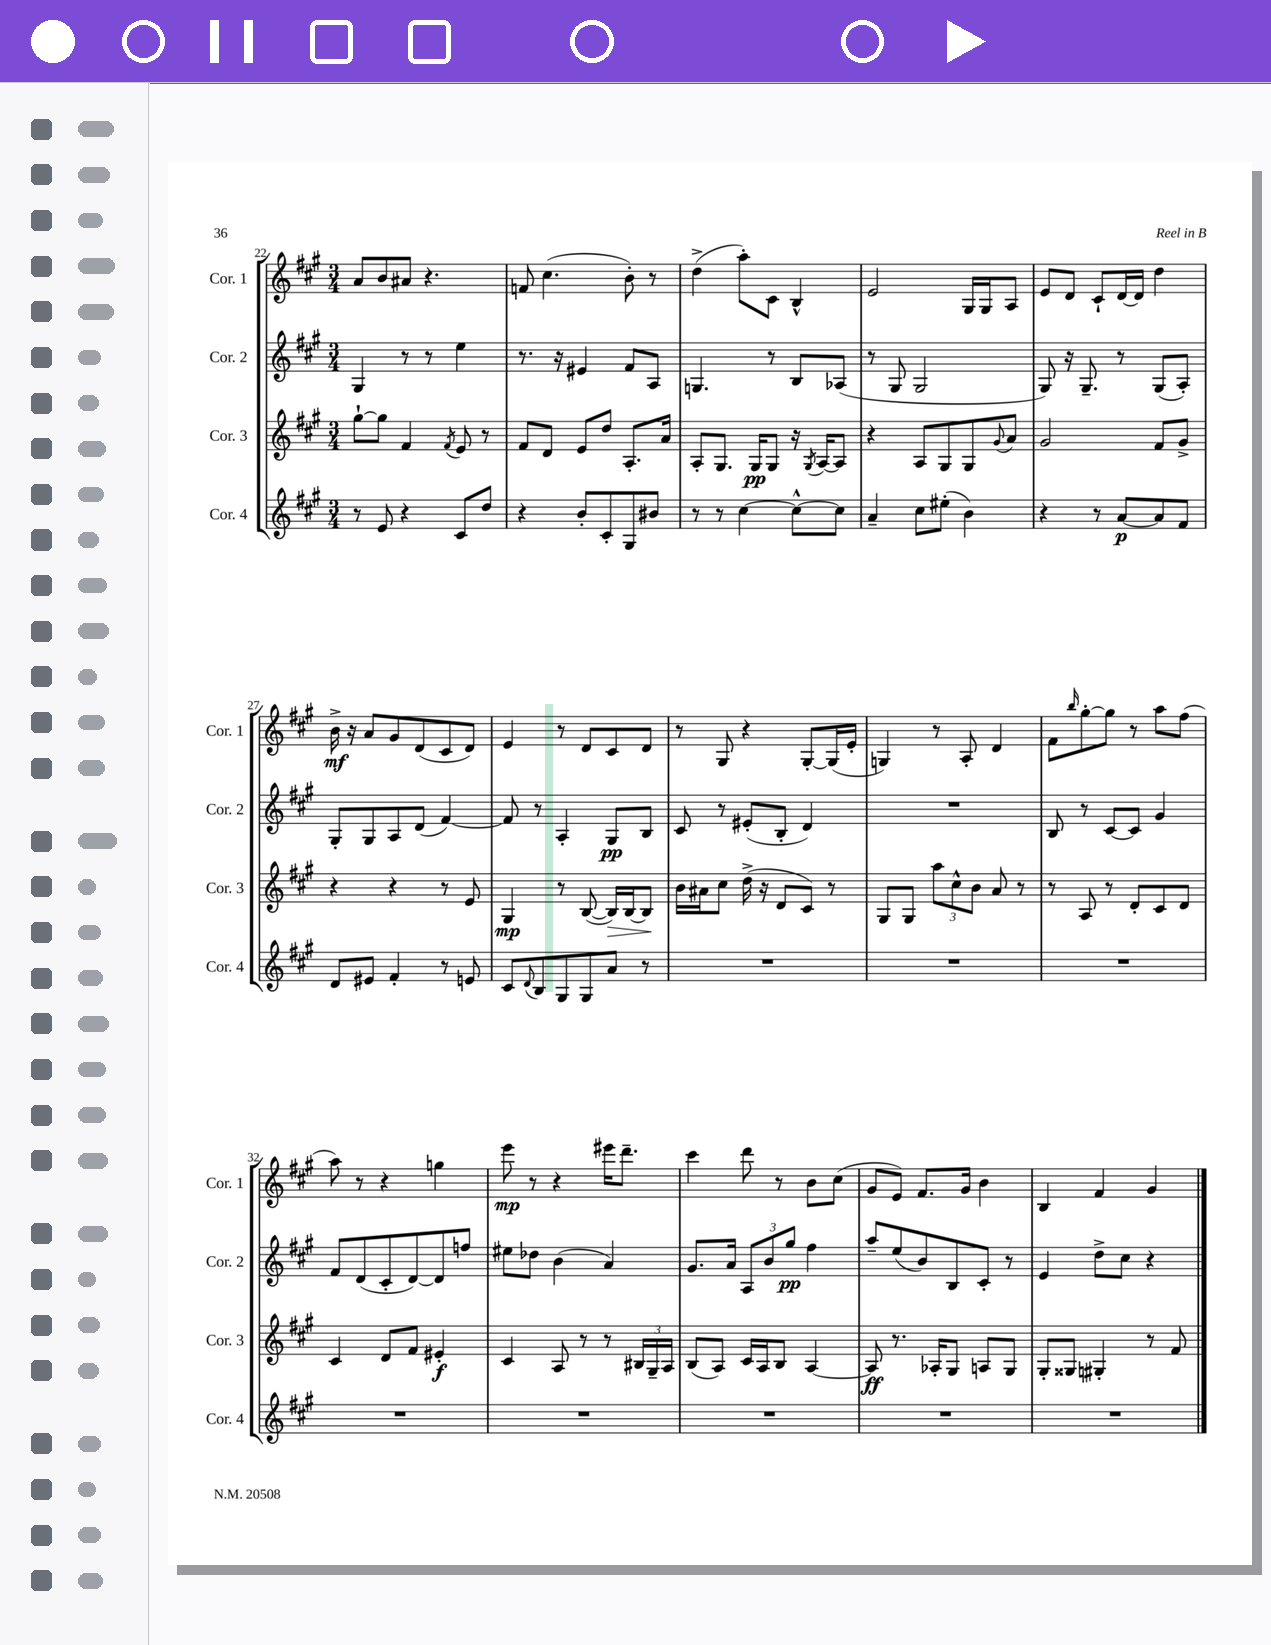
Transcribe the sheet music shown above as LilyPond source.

<<
\new StaffGroup <<
\new Staff = "s0" \with { instrumentName = "Cor. 1" shortInstrumentName = "Cor. 1" } {
    \clef treble \key a \major \numericTimeSignature \time 3/4
    a'8 b'8 ais'8 r4. |
    f'8 cis''4.( b'8-.) r8 |
    d''4->( a''8-.) cis'8 b4-^ |
    e'2 gis16 gis16 a8 |
    e'8 d'8 cis'8-! d'16~ d'16 d''4 |
    b'16->\mf r16 a'8 gis'8 d'8( cis'8 d'8) |
    e'4 r8 d'8 cis'8 d'8 |
    r8 gis8 r4 gis8~-. gis16( e'16-. |
    g4) r8 a8-. d'4 |
    fis'8 \grace { b''16 } gis''8~-. gis''8 r8 a''8 fis''8( |
    a''8) r8 r4 g''4 |
    e'''8\mp r8 r4 eis'''16 d'''8.-- |
    cis'''4 d'''8 r8 b'8 cis''8( |
    gis'8 e'8) fis'8. gis'16 b'4 |
    b4 fis'4 gis'4 \bar "|." |
}
\new Staff = "s1" \with { instrumentName = "Cor. 2" shortInstrumentName = "Cor. 2" } {
    \clef treble \key a \major \numericTimeSignature \time 3/4
    gis4 r8 r8 e''4 |
    r8. r16 eis'4 fis'8 a8 |
    g4. r8 b8 aes8( |
    r8 gis8 gis2 |
    gis8) r16 gis8.-- r8 gis8( a8-.) |
    gis8-. gis8 a8 d'8( fis'4~) |
    fis'8 r8 a4-. gis8\pp b8 |
    cis'8 r8 eis'8-.( b8-. d'4) |
    R2. |
    b8 r8 cis'8~ cis'8 gis'4 |
    fis'8 d'8( cis'8-. d'8~) d'8 f''8 |
    eis''8 des''8 b'4( a'4) |
    gis'8. a'16 \tuplet 3/2 { a8 b'8 gis''8\pp } fis''4 |
    a''8-- e''8( b'8) b8 cis'8-. r8 |
    e'4 d''8-> cis''8 r4 \bar "|." |
}
\new Staff = "s2" \with { instrumentName = "Cor. 3" shortInstrumentName = "Cor. 3" } {
    \clef treble \key a \major \numericTimeSignature \time 3/4
    gis''8~-! gis''8 fis'4 \acciaccatura { fis'8 } e'8 r8 |
    fis'8 d'8 e'8 d''8 a8.-. a'16 |
    a8-. gis8. gis16\pp gis8 r16 \acciaccatura { gis8 } a16~ a8 |
    r4 a8 gis8 gis8 \appoggiatura { gis'8 } a'8 |
    gis'2 fis'8 gis'8-> |
    r4 r4 r8 e'8 |
    gis4\mp r8 b8~( b16\>) b16~ b8\! |
    b'16 ais'16 cis''8 d''16->( r16 d'8 cis'8) r8 |
    gis8 gis8 \tuplet 3/2 { a''8 cis''8-^ b'8 } a'8 r8 |
    r8 a8 r8 d'8-. cis'8 d'8 |
    cis'4 d'8 fis'8 eis'4-.\f |
    cis'4 a8 r8 r8 \tuplet 3/2 { bis16 gis16-- a16 } |
    b8( a8) cis'16 a16 b8 a4~ |
    a8\ff r8. aes16-. gis8 a8 gis8 |
    gis8-. gisis8 gis4-. r8 fis'8 \bar "|." |
}
\new Staff = "s3" \with { instrumentName = "Cor. 4" shortInstrumentName = "Cor. 4" } {
    \clef treble \key a \major \numericTimeSignature \time 3/4
    r8 e'8 r4 cis'8 d''8 |
    r4 b'8-. cis'8-. gis8 bis'8 |
    r8 r8 cis''4~ cis''8~-^ cis''8 |
    a'4-- cis''8 eis''8-.( b'4) |
    r4 r8 a'8~\p a'8 fis'8 |
    d'8 eis'8 fis'4-. r8 e'8 |
    cis'8 \appoggiatura { d'8 } b8 gis8 gis8 a'8 r8 |
    R2. |
    R2. |
    R2. |
    R2. |
    R2. |
    R2. |
    R2. |
    R2. \bar "|." |
}
>>
>>
\layout { \context { \Score currentBarNumber = #22 } }
